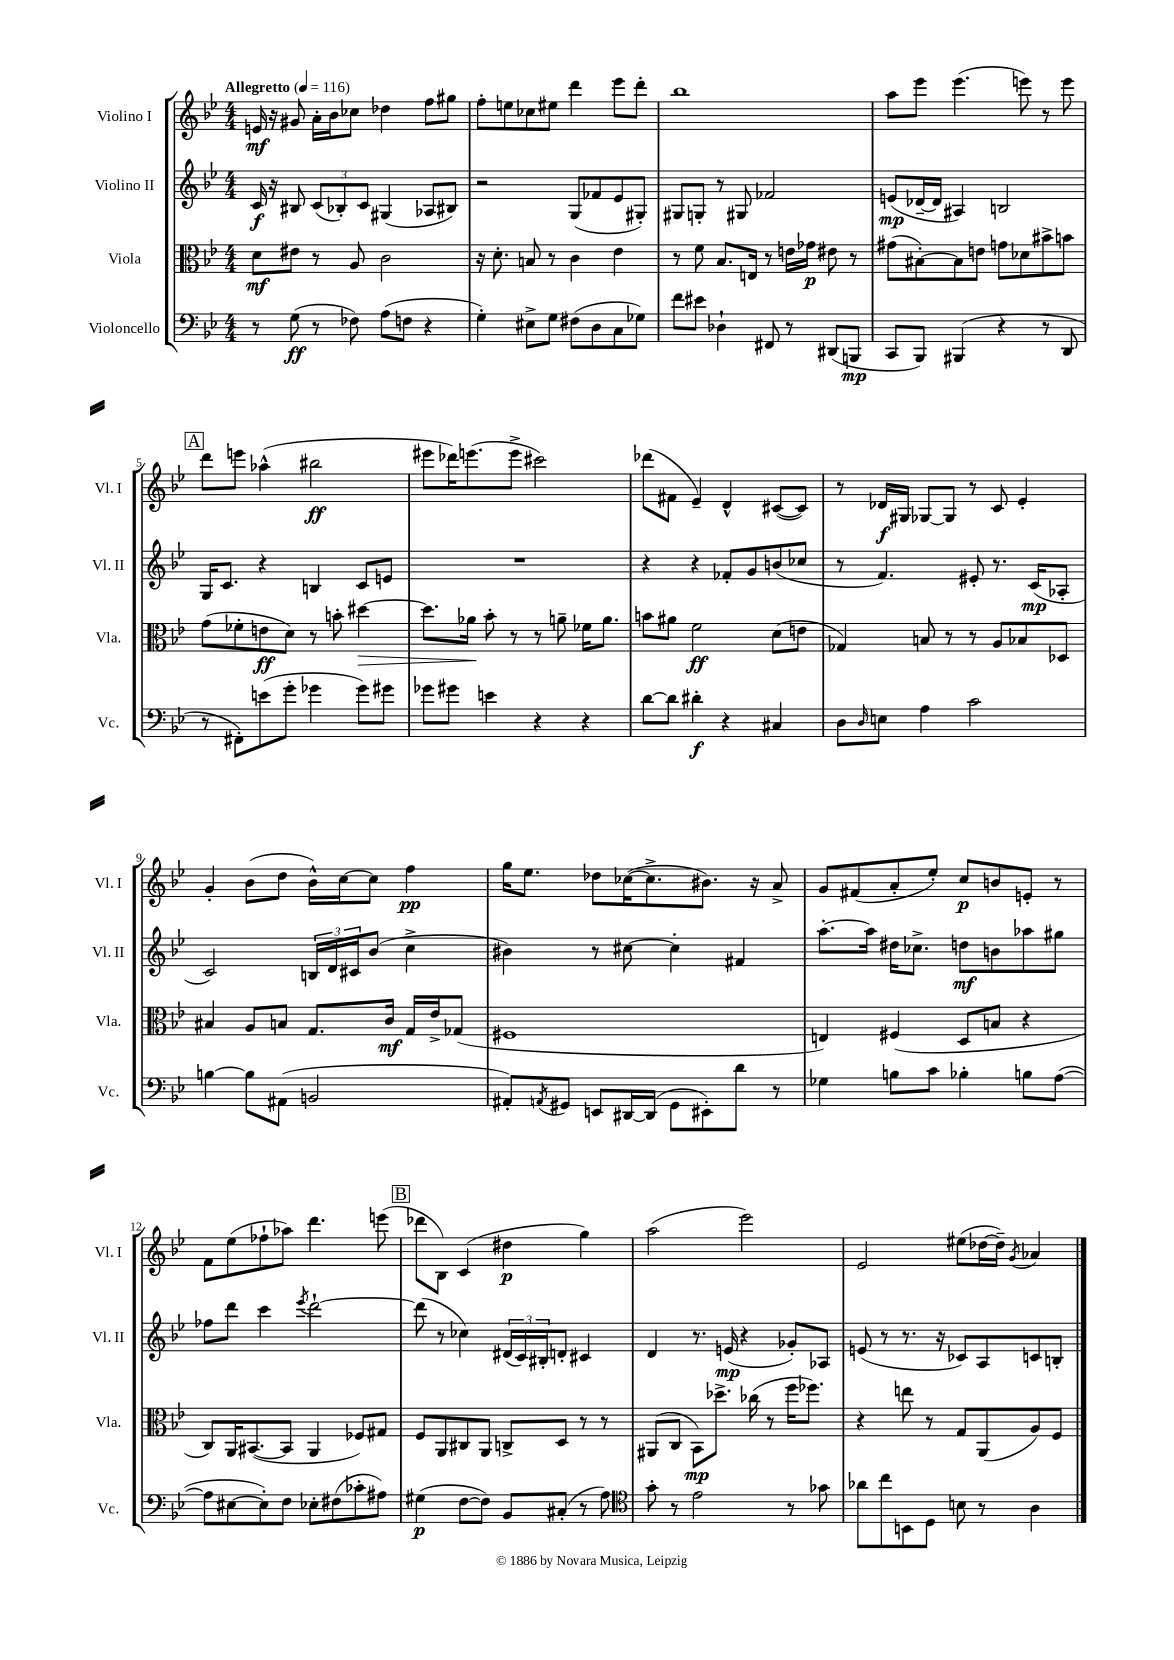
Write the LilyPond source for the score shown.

<<
\new StaffGroup <<
\new Staff = "s0" \with { instrumentName = "Violino I" shortInstrumentName = "Vl. I" } {
    \clef treble \key bes \major \numericTimeSignature \time 4/4 \tempo "Allegretto" 4 = 116
    e'16\mf r16 gis'8 a'16-. bes'16 ces''8 des''4 f''8 gis''8 |
    f''8-. e''8 ces''8 eis''8 d'''4 ees'''8 d'''8-. |
    bes''1 |
    a''8 ees'''8 ees'''4.( e'''8) r8 e'''8 |
    \mark \markup { \box "A" } d'''8 e'''8 aes''4-^( bis''2\ff |
    eis'''8 des'''16) e'''8.( e'''8-> cis'''2) |
    des'''8( fis'8 ees'4--) d'4-^ cis'8~( cis'8) |
    r8 des'16\f gis16 ges8~ ges8 r8 c'8 ees'4-. |
    g'4-. bes'8( d''8 bes'16-^) c''16~ c''8 f''4\pp |
    g''16 ees''8. des''8 ces''16~( ces''8.-> bis'8.) r16 a'8-> |
    g'8 fis'8( a'8-. ees''8-.) c''8\p b'8 e'8-. r8 |
    f'8 ees''8( fes''8-! aes''8) d'''4. e'''8( |
    \mark \markup { \box "B" } des'''8 bes8) c'4( dis''4\p g''4) |
    a''2( ees'''2) |
    ees'2 eis''8( des''16~ des''16--) \acciaccatura { g'8 } aes'4 \bar "|." |
}
\new Staff = "s1" \with { instrumentName = "Violino II" shortInstrumentName = "Vl. II" } {
    \clef treble \key bes \major \numericTimeSignature \time 4/4
    c'16\f r16 bis8 \tuplet 3/2 { c'8( bes8-.) c'8 } gis4( aes8 bis8) |
    r2 g8( fes'8 ees'8 gis8-.) |
    gis8 g8-. r8 gis8 fes'2 |
    e'8\mp( des'16~-- des'16 ais4) b2 |
    \mark \markup { \box "A" } g16 c'8. r4 b4 c'8 e'8 |
    R1 |
    r4 r4 fes'8-. g'8 b'8( ces''8 |
    r8 f'4.) eis'8-. r8. c'16\mp( aes8-. |
    c'2) \tuplet 3/2 { b16 d'16 cis'16 } bes'8( c''4-> |
    bis'4) r8 cis''8~ cis''4-. fis'4 |
    a''8.~-. a''16 dis''16 ces''8.-> d''8\mf b'8 aes''8 gis''8 |
    fes''8 d'''8 c'''4 \acciaccatura { ees'''8 } d'''2~-! |
    \mark \markup { \box "B" } d'''8( r8 ces''4) \tuplet 3/2 { dis'16( c'16) bis16-. } d'8-. cis'4 |
    d'4 r8. e'16\mp( r4 ges'8-.) aes8 |
    e'8( r8 r8. r16 ces'8) a8 c'8 b8-. \bar "|." |
}
\new Staff = "s2" \with { instrumentName = "Viola" shortInstrumentName = "Vla." } {
    \clef alto \key bes \major \numericTimeSignature \time 4/4
    d'8\mf eis'8 r8 a8 c'2 |
    r16 d'8.-. b8 r8 c'4 ees'4 |
    r8 f'8 bes8. e16 r8 e'16 ges'16\p eis'8 r8 |
    gis'8( bis8~-.) bis8 e'8 g'8 des'8 bis'8-> b'8 |
    \mark \markup { \box "A" } g'8( fes'8-. e'8\ff d'8) r8 b'8-. dis''4~\> |
    dis''8. aes'16\! bes'8-. r8 r8 a'8-- fes'16 a'8. |
    b'8 ais'8 f'2\ff d'8( e'8 |
    ges4) b8 r8 r8 a8 bes8 des8 |
    bis4 a8 b8 g8. c'16\mf g16 ees'16-> ges8( |
    fis1 |
    e4) fis4( d8 b8 r4 |
    c8) a,16 bis,8.~( bis,8 a,4 fes8) gis8 |
    \mark \markup { \box "B" } f8 a,8 cis8 a,8 c8-> d8 r8 r8 |
    ais,8( c8 bes,8\mp) des''8.-> ces''16( r8 f''16 fes''8.) |
    r4 e''8 r8 g8 a,8( a8) f8 \bar "|." |
}
\new Staff = "s3" \with { instrumentName = "Violoncello" shortInstrumentName = "Vc." } {
    \clef bass \key bes \major \numericTimeSignature \time 4/4
    r8 g8\ff( r8 fes8) a8( f8 r4 |
    g4-.) eis8-> g8 fis8( d8 c8 ges8) |
    f'8 eis'8 des4-! fis,8 r8 dis,8( b,,8\mp |
    c,8 bes,,8) bis,,4( r4 r8 d,8 |
    \mark \markup { \box "A" } r8 fis,8-.) e'8( g'8-. ges'4 ges'8) gis'8 |
    ges'8 gis'8 e'4 r4 r4 |
    d'8~ d'8 dis'4-.\f r4 cis4 |
    d8 \grace { d16 } e8 a4 c'2 |
    b4~ b8 ais,8( b,2 |
    ais,8-.) \acciaccatura { a,8 } gis,8 e,8 dis,16~ dis,16( gis,8 eis,8-.) d'8 r8 |
    ges4 b8 c'8 bes4-. b8 a8~( |
    a8 eis8~ eis8-.) f8 ees8-. fis8( ces'8-. ais8) |
    \mark \markup { \box "B" } gis4\p( f8~ f8) bes,8 cis8-.( r8 a8) |
    \clef tenor g'8-. r8 ees'2 r8 ges'8 |
    aes'8 c''8 b,8 d8 b8 r8 a4 \bar "|." |
}
>>
>>
